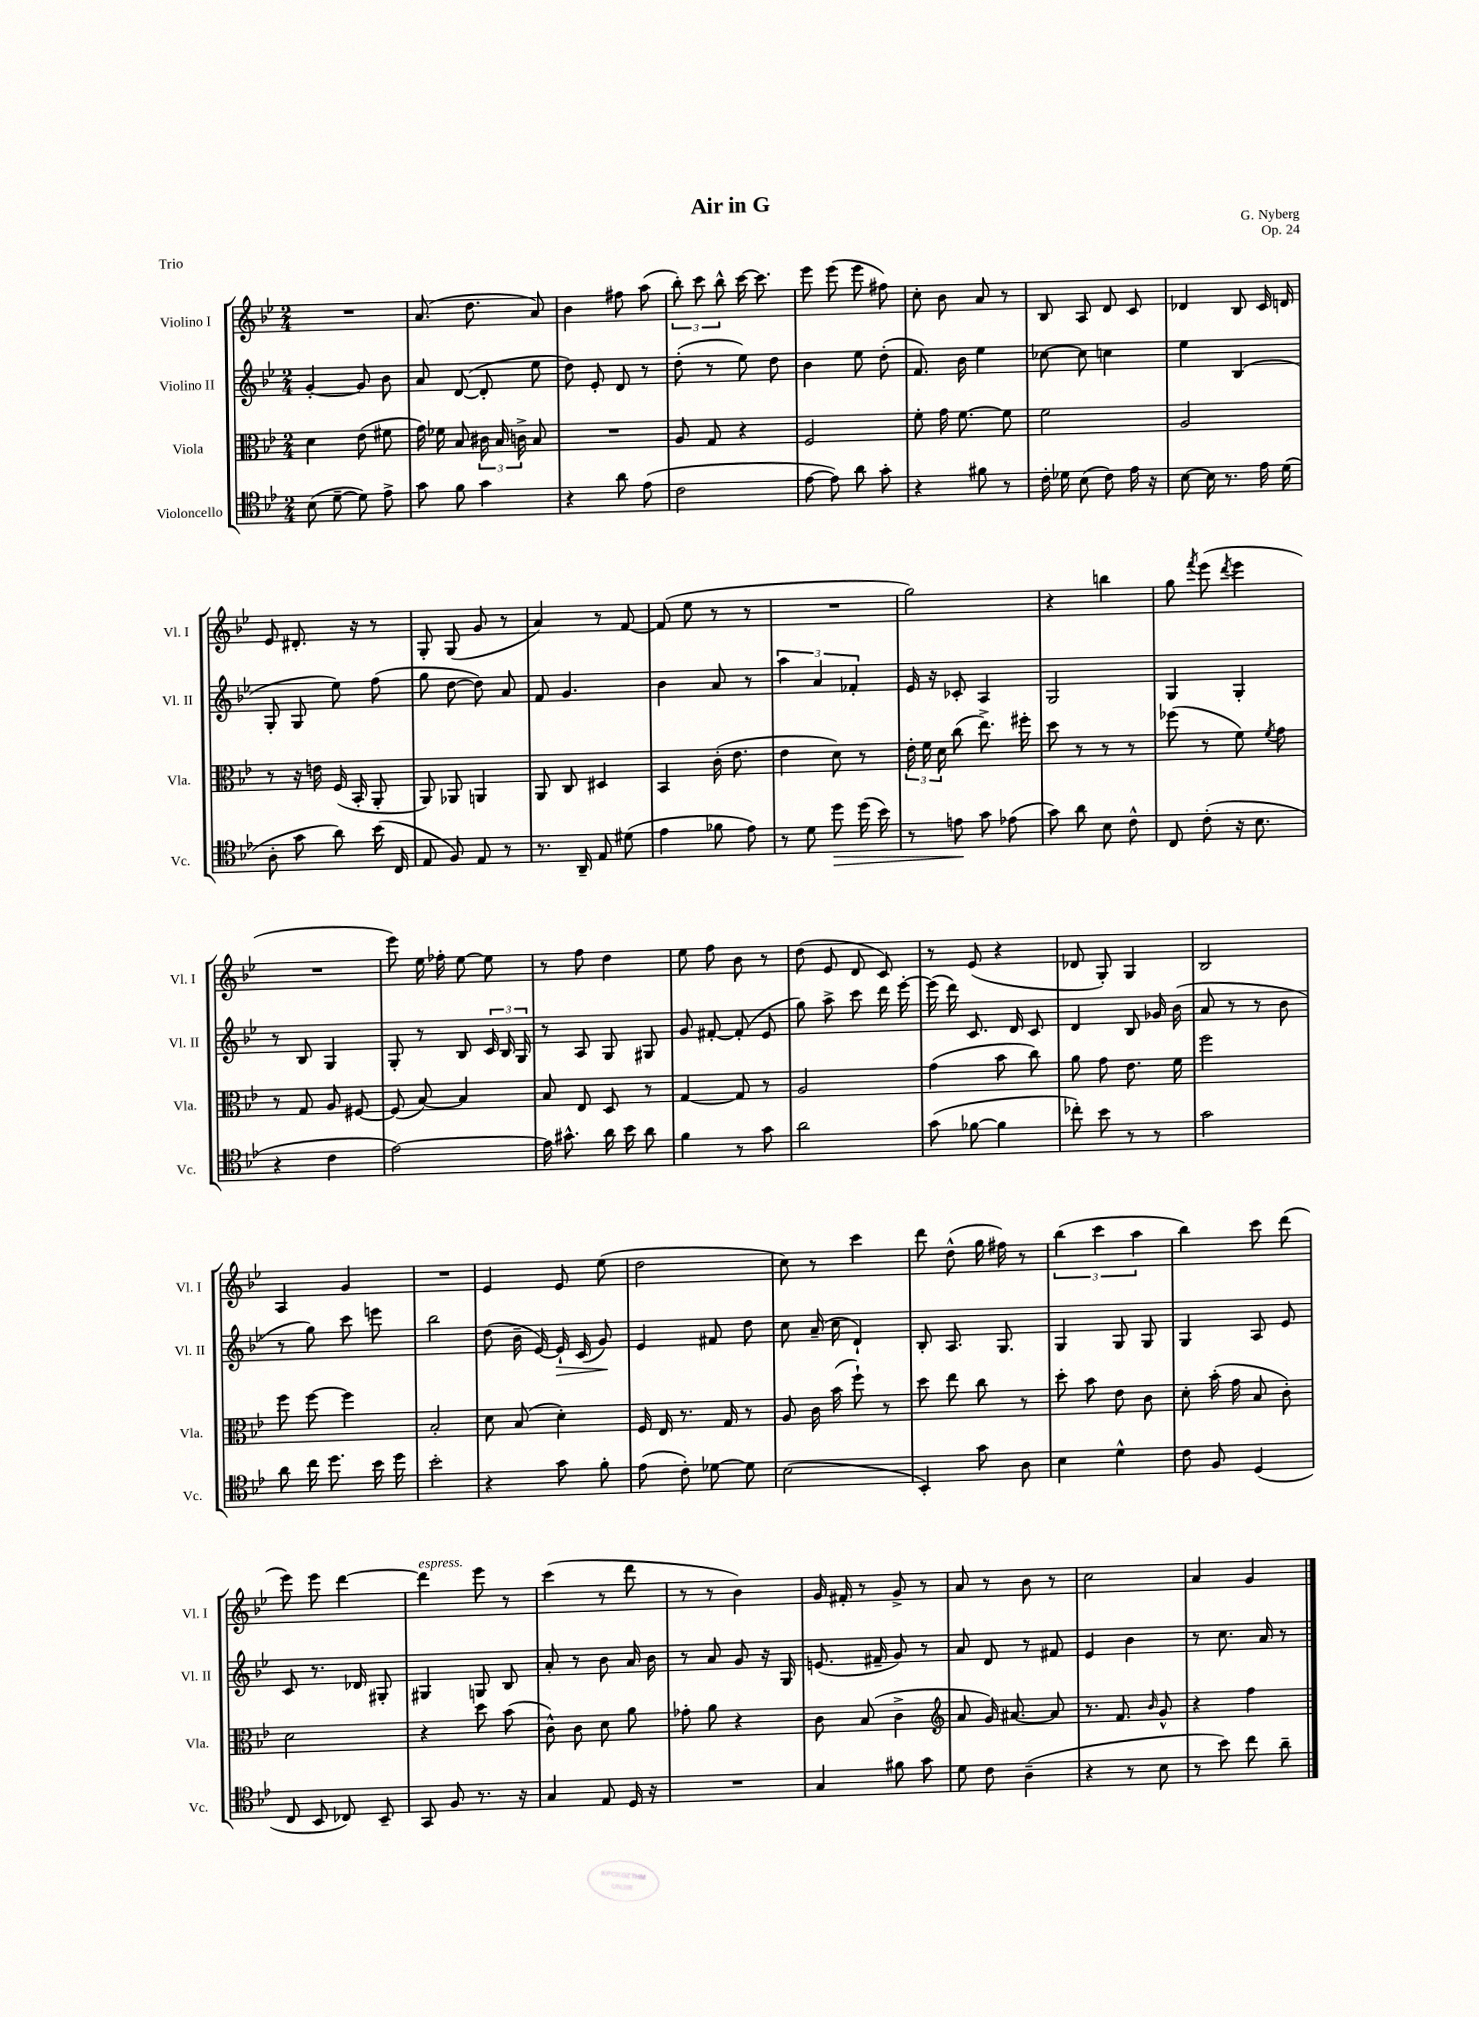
\header { title = "Air in G" composer = "G. Nyberg" opus = "Op. 24" piece = "Trio" }
<<
\new StaffGroup <<
\new Staff = "s0" \with { instrumentName = "Violino I" shortInstrumentName = "Vl. I" } {
    \clef treble \key bes \major \numericTimeSignature \time 2/4
    \autoBeamOff R2 |
    a'8.( d''8. a'8) |
    bes'4 fis''8 a''8( |
    \tuplet 3/2 { bes''8-.) c'''8 bes''8-^ } c'''16~ c'''8. |
    ees'''8 ees'''8( ees'''8 fis''8) |
    c''8-. bes'8 a'8 r8 |
    bes8 a8 d'8 c'8 |
    des'4 bes8 c'16 d'16 |
    ees'8 dis'8.-. r16 r8 |
    g8-. g8( g'8 r8 |
    a'4) r8 f'8~ |
    f'8( ees''8 r8 r8 |
    R2 |
    g''2) |
    r4 b''4 |
    g''8 \acciaccatura { f'''8 } ees'''8( \acciaccatura { d'''8 } ees'''4 |
    R2 |
    ees'''8) ees''16 fes''16-. ees''8~ ees''8 |
    r8 f''8 d''4 |
    ees''8 f''8 bes'8 r8 |
    d''8( ees'8 d'8 c'8) |
    r8 ees'8( r4 |
    des'8 g8-.) g4 |
    bes2 |
    a4 g'4 |
    R2 |
    ees'4 ees'8 ees''8( |
    d''2 |
    c''8) r8 c'''4 |
    d'''8 d''8-^( g''16 fis''16) r8 |
    \tuplet 3/2 { bes''4( c'''4 a''4 } |
    bes''4) c'''8 d'''8( |
    ees'''8) ees'''8 d'''4~ |
    d'''4^\markup { \italic "espress." } ees'''8 r8 |
    c'''4( r8 d'''8 |
    r8 r8 bes'4) |
    g'16 fis'16-. r8 g'8-> r8 |
    a'8 r8 bes'8 r8 |
    c''2 |
    a'4 g'4 \bar "|." |
}
\new Staff = "s1" \with { instrumentName = "Violino II" shortInstrumentName = "Vl. II" } {
    \clef treble \key bes \major \numericTimeSignature \time 2/4
    \autoBeamOff g'4~-. g'8 bes'8 |
    a'8 d'8~( d'8-. ees''8 |
    d''8) ees'8-. d'8 r8 |
    d''8-.( r8 ees''8) d''8 |
    bes'4 ees''8 d''8-.( |
    f'8.) bes'16 ees''4 |
    ces''8~ ces''8 c''4 |
    ees''4 bes4( |
    g8-. g8 ees''8) f''8( |
    g''8 d''8~ d''8) a'8 |
    f'8 g'4. |
    bes'4 a'8 r8 |
    \tuplet 3/2 { a''4 a'4 fes'4-. } |
    ees'16 r16 ces'8-. a4 |
    g2 |
    g4 g4-. |
    r8 bes8 g4 |
    g8-. r8 bes8 \tuplet 3/2 { c'16 bes16 g16 } |
    r8 a8 g8 gis8 |
    g'8 fis'8~-. fis'8-.( ees'8 |
    g''8) a''8-> c'''8 d'''16 ees'''16~-. |
    ees'''16( d'''16) c'8. d'16 c'8 |
    d'4 bes8 ges'16 bes'16( |
    a'8 r8 r8 bes'8 |
    r8 g''8) c'''8 e'''8 |
    bes''2 |
    d''8( bes'16-- ees'16~) ees'16-!\> c'16( g'8\!) |
    ees'4 fis'8 d''8 |
    c''8 a'16--( c''16 d'4-!) |
    bes8-. a8. g8. |
    g4 g8 g8 |
    g4 a8 ees'8 |
    c'8 r8. des'16 gis8-. |
    gis4 g8 bes8 |
    a'8-. r8 bes'8 a'16 bes'16 |
    r8 a'8 g'8 r16 g16 |
    e'8.( fis'16-- g'8) r8 |
    a'8 d'8 r8 fis'8 |
    ees'4 bes'4 |
    r8 c''8. a'16 r8 \bar "|." |
}
\new Staff = "s2" \with { instrumentName = "Viola" shortInstrumentName = "Vla." } {
    \clef alto \key bes \major \numericTimeSignature \time 2/4
    \autoBeamOff d'4 ees'8( fis'8 |
    g'16) fes'16 bes8 \tuplet 3/2 { cis'16 bes16 c'16-> } bes8 |
    R2 |
    a8 g8 r4 |
    f2 |
    f'8-. g'16 f'8.~ f'8 |
    f'2 |
    a2 |
    r8 r16 e'16 f16( bes,16-. a,8-. |
    a,8) aes,8 a,4 |
    a,8 c8 dis4 |
    bes,4 c'16-.( ees'8. |
    ees'4 d'8) r8 |
    \tuplet 3/2 { ees'16-. f'16 d'16 } c''8( ees''8.->) fis''16-. |
    d''8 r8 r8 r8 |
    fes''8( r8 f'8) \acciaccatura { f'8 } g'8 |
    r8 g8 a8 fis8~ |
    fis8( bes8~) bes4 |
    bes8 ees8 d8 r8 |
    g4~ g8 r8 |
    a2 |
    g'4( bes'8 c''8) |
    a'8 g'8 ees'8. f'16 |
    f''2 |
    f''8 f''8~ f''4 |
    bes2-. |
    d'8 bes8( d'4-.) |
    f16 ees16 r8. g16 r8 |
    a8 c'16 bes'16( f''8-!) r8 |
    d''8 ees''8 c''8 r8 |
    d''8-. bes'8 ees'8 c'8 |
    d'8-. bes'16-.( g'16 bes8 c'8-.) |
    d'2 |
    r4 d''8 bes'8( |
    c'8-^) c'8 d'8 a'8 |
    ges'8-. a'8 r4 |
    c'8 bes8( c'4-> |
    \clef treble a'8 g'16) ais'8.~ ais'8 |
    r8. f'8. \grace { bes'16 } g'8-^ |
    r4 f''4 \bar "|." |
}
\new Staff = "s3" \with { instrumentName = "Violoncello" shortInstrumentName = "Vc." } {
    \clef tenor \key bes \major \numericTimeSignature \time 2/4
    \autoBeamOff bes8( d'8~-- d'8) ees'8-> |
    g'8 f'8 g'4 |
    r4 a'8 ees'8( |
    c'2 |
    ees'8~ ees'8) a'8 g'8-. |
    r4 fis'8 r8 |
    c'16-. des'16 bes8( c'8) ees'16 r16 |
    bes8~ bes16 r8. ees'16 d'16( |
    a8-. g'8 a'8) bes'16( c16 |
    ees8 f8) ees8 r8 |
    r8. a,16-- ees8 dis'8( |
    ees'4 fes'8 ees'8) |
    r8 d'8 d''8\> d''16( bes'16) |
    r8 e'8\! g'8 ees'8( |
    g'8) a'8 bes8 c'8-^ |
    c8 c'8-.( r16 bes8. |
    r4 c'4 |
    ees'2~) |
    ees'16 gis'8.-^ a'16 bes'16 a'8 |
    f'4 r8 g'8 |
    a'2 |
    g'8( fes'8~ fes'4 |
    ces''8-.) bes'8 r8 r8 |
    g'2 |
    a'8 c''16 d''8. bes'16 d''16 |
    bes'2-. |
    r4 g'8 f'8-. |
    ees'8( c'8-.) des'8~ des'8 |
    bes2( |
    bes,4-.) g'8 a8 |
    bes4 d'4-^ |
    c'8 f8 d4( |
    c8 bes,8 ces8) bes,8-- |
    g,8 f8 r8. r16 |
    g4 ees8 d16 r16 |
    R2 |
    g4 fis'8 g'8 |
    d'8 c'8 a4--( |
    r4 r8 bes8 |
    r8 bes'8) c''8 a'8-- \bar "|." |
}
>>
>>
\layout { \context { \Score \remove "Bar_number_engraver" } }
